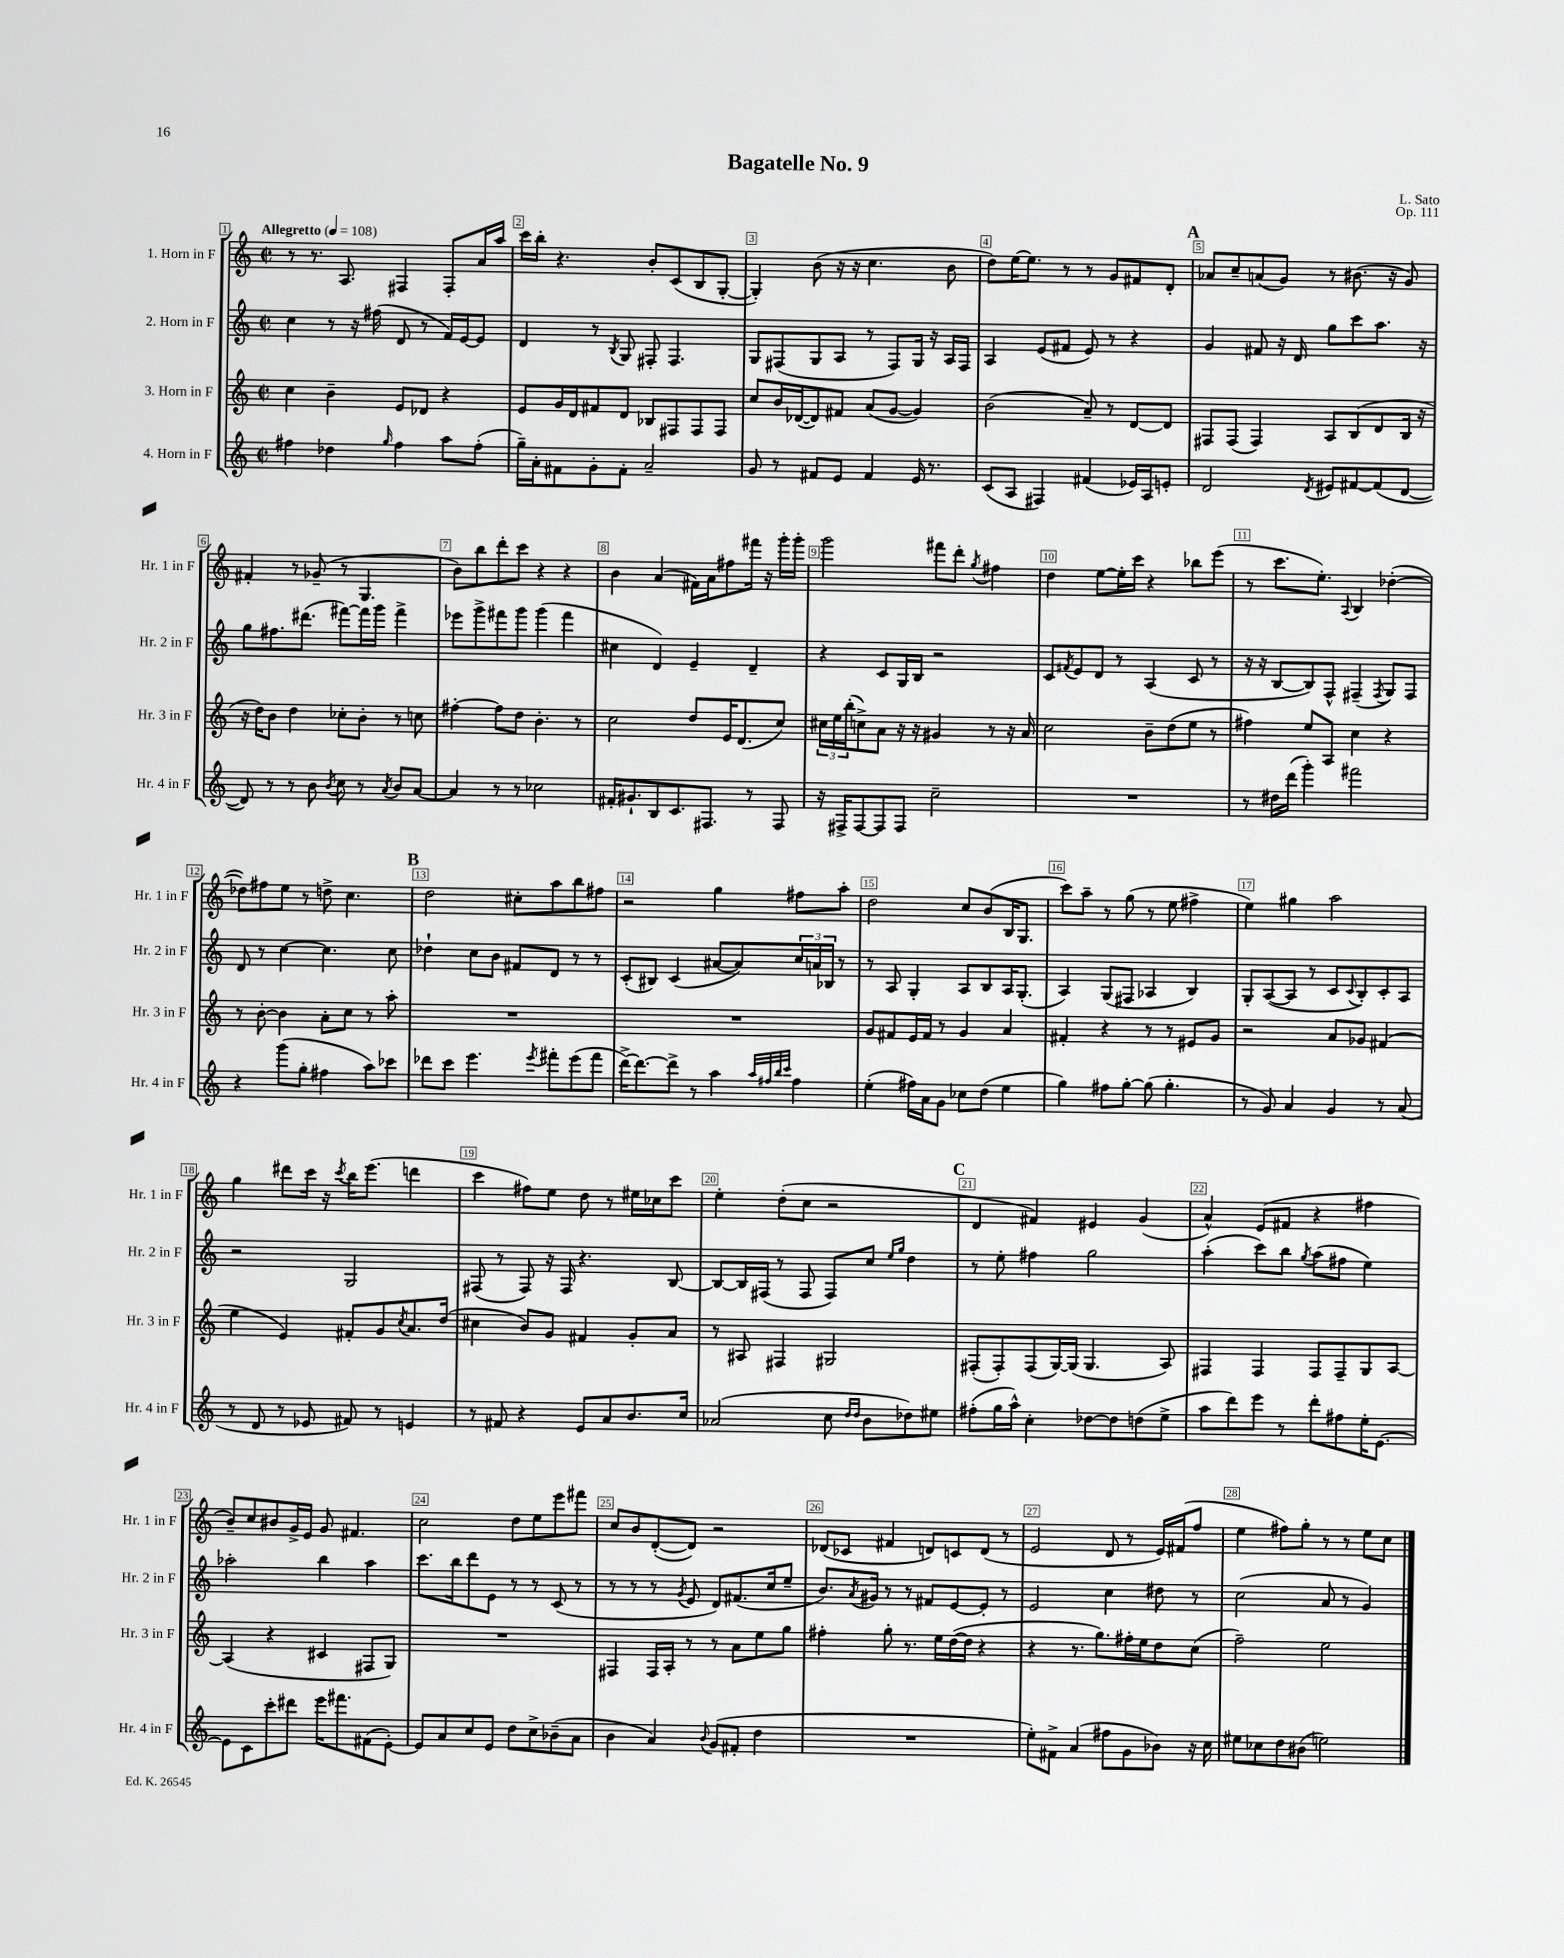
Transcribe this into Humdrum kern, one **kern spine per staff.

**kern	**kern	**kern	**kern
*staff4	*staff3	*staff2	*staff1
*clefG2	*clefG2	*clefG2	*clefG2
*k[]	*k[]	*k[]	*k[]
*M2/2	*M2/2	*M2/2	*M2/2
*met(c|)	*met(c|)	*met(c|)	*met(c|)
*MM108	*MM108	*MM108	*MM108
4ff#\	4cc\	4cc\	8r
.	.	.	8.r
4dd-\	4b~\	8r	.
.	.	.	8.A/
.	.	16r	.
.	.	(16ff#\	.
16qqgg/	.	.	.
4ff#\	8e/L	8d/	4F#/
.	8d-/J	8r	.
8aa\L	4r	16f/LL)	8F#'/L
.	.	[16e/J	.
(8ff#'\J	.	8e/]J	16a/L
.	.	.	16aa/JJ
=	=	=	=
16gg~\LL)	8e/L	4d/	16ccc\LL
16a'\J	.	.	16bb'\JJ
8f#\	16g/L	.	4.r
.	16d/J	.	.
8g'\	8f#/	8r	.
.	.	8qB/	.
8f#'\J	8d/J	8G/	.
2a~/	8B-/L	8F#'/	8b'/L
.	8F#/	4.F#/	(8c/
.	8F#/	.	8B/
.	8F#/J	.	[8G'/J
=	=	=	=
8g/	8cc/L	8G/L	4G'/])
8r	16b/L	(8F#/	.
.	([16d-/J	.	.
8f#/L	8d-/])	8G/	(8b\
8e/J	8f#/J	8A/J	16r
.	.	.	16r
4f#/	(8a/L	8r	4.cc\
.	[8g/J	8F#/L)	.
16e/	4g/])	16G/Jk	.
8.r	.	16r	.
.	.	16A/LL	8b\
.	.	16F#/JJ	.
=	=	=	=
(8c/L	(2b\	4A/	8dd\L)
8A/J	.	.	[16ee\K
.	.	.	8.ee\]J
4F#/)	.	(8e/L	.
.	.	8f#/J	8r
(4f#/	8a~/)	8e/)	8r
.	8r	8r	8g/L
16e-/LL)	[8d/L	4r	8f#/
16A/J	.	.	.
8e'/J	8d/]J	.	8d'/J
=	=	=	=
2d/	8F#/L	4g/	8a-/L
.	(8F#/J	.	8cc~/
.	4F#/)	8f#/	(8a/
.	.	16r	8g/J)
.	.	16d/	.
8qd/	.	.	.
8e#/L	8A/L	8gg\L	8r
[8f#/	(8B/	8ccc\	(8.b#\
(8f#/]	8d/	8.aa\J	.
.	.	.	16r
[8d/J	16B/Jk	.	8g/)
.	16r	16r	.
=	=	=	=
8d/])	16r	8gg\L	4f#'/
.	16dd\LK)	.	.
8r	8b\J	8.ff#\	.
8r	4dd\	.	8r
.	.	(8.ddd#\J	.
8b\	.	.	(8g-~/
8qb/	.	.	.
8cc\	8cc-'\L	[8fff#\L)	8r
8r	8b'\J	16fff#\]L	4.G/
.	.	16ggg\JJ	.
8qa/	.	.	.
8b/L	8r	4fff#^\	.
[8a/J	8cc\	.	.
=	=	=	=
4a/]	[4ff#'\	8eee-\L	8b\L)
.	.	8ggg^\	8bb\
8r	8ff#\]L	8fff#\	8ddd'\
8r	8dd\J	8ggg\J	8ccc\J
2cc-\	4.b'\	(4ggg\	4r
.	.	4fff#\	4r
.	8r	.	.
=	=	=	=
16f#'/LK	2cc\	4cc#\	4b\
8.g#`/	.	.	.
8B/	.	4d/)	(4a/
8.c/	.	.	.
.	8dd/L	4e~/	16f#\LL)
8.F#/J	.	.	16a\J
.	16e/K	.	8ff#\
.	(8.d/	.	.
8r	.	4d~/	16fff#\Jk
.	.	.	16r
8F#/	8cc/J)	.	16ggg'\LL
.	.	.	16ggg'\JJ
=	=	=	=
16r	24cc#\LL	4r	2ggg\
.	24ee\	.	.
16F#^/LK	.	.	.
.	(24bb'\J	.	.
[8F#/	8cc^\)	.	.
8F#/]	8a\J	8c/L	.
8F#/J	16r	16G/L	.
.	16r	16B/JJ	.
2cc~\	4g#/	2r	8fff#\L
.	.	.	8ddd'\J
.	.	.	8qgg/
.	8r	.	4ff#\
.	16r	.	.
.	16a/	.	.
=	=	=	=
1r	2cc\	8c/L	4dd\
.	.	8qf#/	.
.	.	8e/	.
.	.	8d/J	[8ee\L
.	.	8r	16ee'\]L
.	.	.	16ccc\JJ
.	8b~\L	(4A/	4r
.	(8dd\	.	.
.	8ee\J	8c/	8bb-\L
.	8r	8r	(8eee\J
=	=	=	=
8r	4ff#\)	16r	8r
.	.	16r	.
16dd#\LL	.	[8B/L	8.ccc\L
(16ddd\JJ	.	.	.
4ggg'\)	8ee/L	8B/])	.
.	.	.	8.ee'\J)
.	8A/J	8F^^/J	.
.	.	.	8qqA/
2fff#\	4cc\	(4F#~/	4B/
.	.	8qF#/	.
.	4r	8G/L)	([4dd-'\
.	.	8F#/J	.
=	=	=	=
4r	8r	8d/	8dd-\]L)
.	[8b'\	8r	8ff#\
(8ggg\L	4b\]	[4cc\	8ee\J
8gg'\J	.	.	8r
4ff#\	8a'\L	4.cc\]	8dd^\
.	8cc\J	.	4.cc\
8aa\L)	8r	.	.
8ccc-\J	8aa'\	8cc\	.
=	=	=	=
8ddd-\L	1r	4dd-`\	2dd\
8ccc\J	.	.	.
4.eee\	.	8cc\L	.
.	.	8b\J	.
.	.	8f#/L	8cc#'\L
8qeee/	.	.	.
8fff#'\L	.	8d/J	8aa\
(8eee\	.	8r	8bb\
8fff#\J	.	8r	8ff#\J
=	=	=	=
[16ddd^\LK)	1r	(8c'/L	2r
8.ddd\_	.	.	.
.	.	8B#/J)	.
8ddd^\]J	.	(4c/	.
8r	.	.	.
4aa\	.	[8a#/L	4gg\
.	.	8a#/])	.
32qqaa/LLL	.	.	.
32qqff#/	.	.	.
32qqbb/	.	.	.
32qqccc/JJJ	.	.	.
4ff#\	.	24cc/L	8ff#\L
.	.	24a/	.
.	.	24B-/JJ	.
.	.	8r	8aa'\J
=	=	=	=
(4ee'\	8g/L	8r	2dd\
.	8f#/	8A/	.
16ff#\LL)	16e/L	4G'/	.
16a\J	16f#/JJ	.	.
8g\J	8r	.	.
8cc-\L	4g/	8A/L	8cc/L
(8dd\J	.	8B/	(8b/
4ee\	4a/	16A/K	16B/K
.	.	(8.G'/J	8.G/J
=	=	=	=
4gg\)	4f#'/	4A/)	8ccc\L)
.	.	.	8aa~\J
8ff#\L	4r	(8G/L	8r
[8gg'\J	.	8F#/J	(8gg\
(8gg\]	8r	4A-/	8r
4.gg'\	8r	.	8ee\
.	8e#/L	4B/)	4ff#^\
.	8g/J	.	.
=	=	=	=
8r	2r	8G'/L	4ee\)
8g/)	.	([8A/	.
4a/	.	8A/]J	4gg#\
.	.	8r	.
4g/	8a/L	8c/L	2aa\
.	.	8qqc/	.
.	8g-/J	8B'/)	.
8r	(4f#/	8c'/	.
(8a/	.	8A/J	.
=	=	=	=
8r	4ee\	2r	4gg\
8d/	.	.	.
8r	4e/)	.	8ddd#\L
8e-/	.	.	16ccc\Jk
.	.	.	16r
.	.	.	8qccc/
8f#/)	8f#'/L	2G/	16bb\LK
.	.	.	(8.eee\J
8r	8g/	.	.
.	8qcc/	.	.
4e/	8.a/	.	4ddd\
.	(16dd/Jk	.	.
=	=	=	=
8r	4cc#\	(8F#/	4ccc\
8f#/	.	8r	.
4r	8b/L)	8F#/)	8ff#\L)
.	8g/J	16r	8ee\J
.	.	16F#/	.
8e/L	4f#/	4.r	8dd\
8a/	.	.	8r
8.b/	8g'/L	.	16ee#\LL
.	.	.	16cc-\J
.	8a/J	[8B/	8ccc\J
16cc/Jk	.	.	.
=	=	=	=
(2a-/	8r	8B/_L	4ee'\
.	8A#/	16B/]L	.
.	.	(16F#/JJ	.
.	4F#/	8r	(8dd'\L
.	.	8F#/	8cc\J
8cc\	2G#/	8F#/L)	2r
16qqdd/LL	.	.	.
16qqdd/JJ	.	.	.
8b\L	.	8cc/J	.
.	.	16qqee/LL	.
.	.	16qqgg/JJ	.
8dd-\)	.	4dd\	.
8ee#\J	.	.	.
=	=	=	=
(8ff#'\L	(8F#'/L	8r	4d/
16gg\L	8F#'/)	8ee'\	.
16aa^^\JJ)	.	.	.
4cc'\	(8F#/	4ff#\	4f#/)
.	[16G/L)	.	.
.	(16G/]JJ	.	.
[8dd-\L	4.G/	2gg\	4e#/
8dd-\]	.	.	.
(8dd\	.	.	(4g/
8ee^\J	8A/)	.	.
=	=	=	=
8aa\L	4F#/	(4aa'\	4a^^/)
8ddd\)	.	.	.
8eee\J	4F#/	8ccc\L)	(8e/L
8r	.	8bb\J	8f#/J
.	.	8qgg/	.
8ddd'\L	8F#/L	(8aa\L	4r
8ff#\	8F#~/	8ff#\J	.
16ee'\K	8G/	4ee\)	4ff#\
[8.e\J	.	.	.
.	[8A/J	.	.
=	=	=	=
8e\]L	(4A/]	2aa-'\	8b~/L)
8c\	.	.	8cc/
8ccc'\	4r	.	8b#/
8ddd#\J	.	.	16g^/L
.	.	.	16e/JJ
16eee\LK	4c#/	4bb\	8g/
8.fff#\	.	.	.
.	.	.	4.f#/
(8f#\	8F#/L	4aa-\	.
[8e'\J)	8G/J)	.	.
=	=	=	=
8e/]L	1r	8.ccc\L	2cc\
8a/	.	.	.
.	.	16bb\k	.
8cc/	.	8ddd\	.
8e/J	.	8e\J	.
8dd\L	.	8r	8dd\L
8cc^\	.	8r	8ee\
(8b-~\	.	(8c/	8eee\
8a\J	.	8r	8fff#\J
=	=	=	=
4b\	4F#/	8r	8cc/L
.	.	8r	8b/
4a/)	16F#/LL	8r	([8d'/
.	16A'/JJ	.	.
.	.	8qg/	.
.	8r	8e/	8d/]J)
8qqb/	.	.	.
(8g/L	8r	8d/L)	2r
8f#'/J	8a\L	(8.f#/	.
4dd\	8ee\	.	.
.	.	16cc/k	.
.	8gg\J	8ee~/J	.
=	=	=	=
1r	4ff#'\	8.b/L)	(8d-/L
.	.	.	8c-/J
.	.	8qa/	.
.	.	16g#/Jk	.
.	8gg'\	8r	4f#/
.	8.r	8r	.
.	.	8f#/L	8d/L)
.	16ee\LL	.	.
.	([16dd\	[8e/	8c/
.	16dd\]JJ	.	.
.	4r	8e'/]J	(8d/J
.	.	8r	8r
=	=	=	=
8ee'\L)	4r	2e/	2e/
8f#^\J	.	.	.
(4a/	8.r	.	.
.	8.gg\L)	.	.
8ff#\L	.	4cc\	8d/
8g\	16ff#'\L	.	8r
.	16ee\J	.	.
8b-\J)	8dd\	8dd#\	16e/LL)
.	.	.	(16f#/J
16r	(8cc\J	8r	8ff/J
16cc\	.	.	.
=	=	=	=
8ee#\L	2ff~\)	(2cc\	4ee\
8cc-\	.	.	.
8dd\	.	.	8ff#\L)
(8b#\J	.	.	8gg'\J
2ee\)	2ee\	8a/	8r
.	.	8r	8r
.	.	4g/)	8ee\L
.	.	.	8cc\J
==	==	==	==
*-	*-	*-	*-
